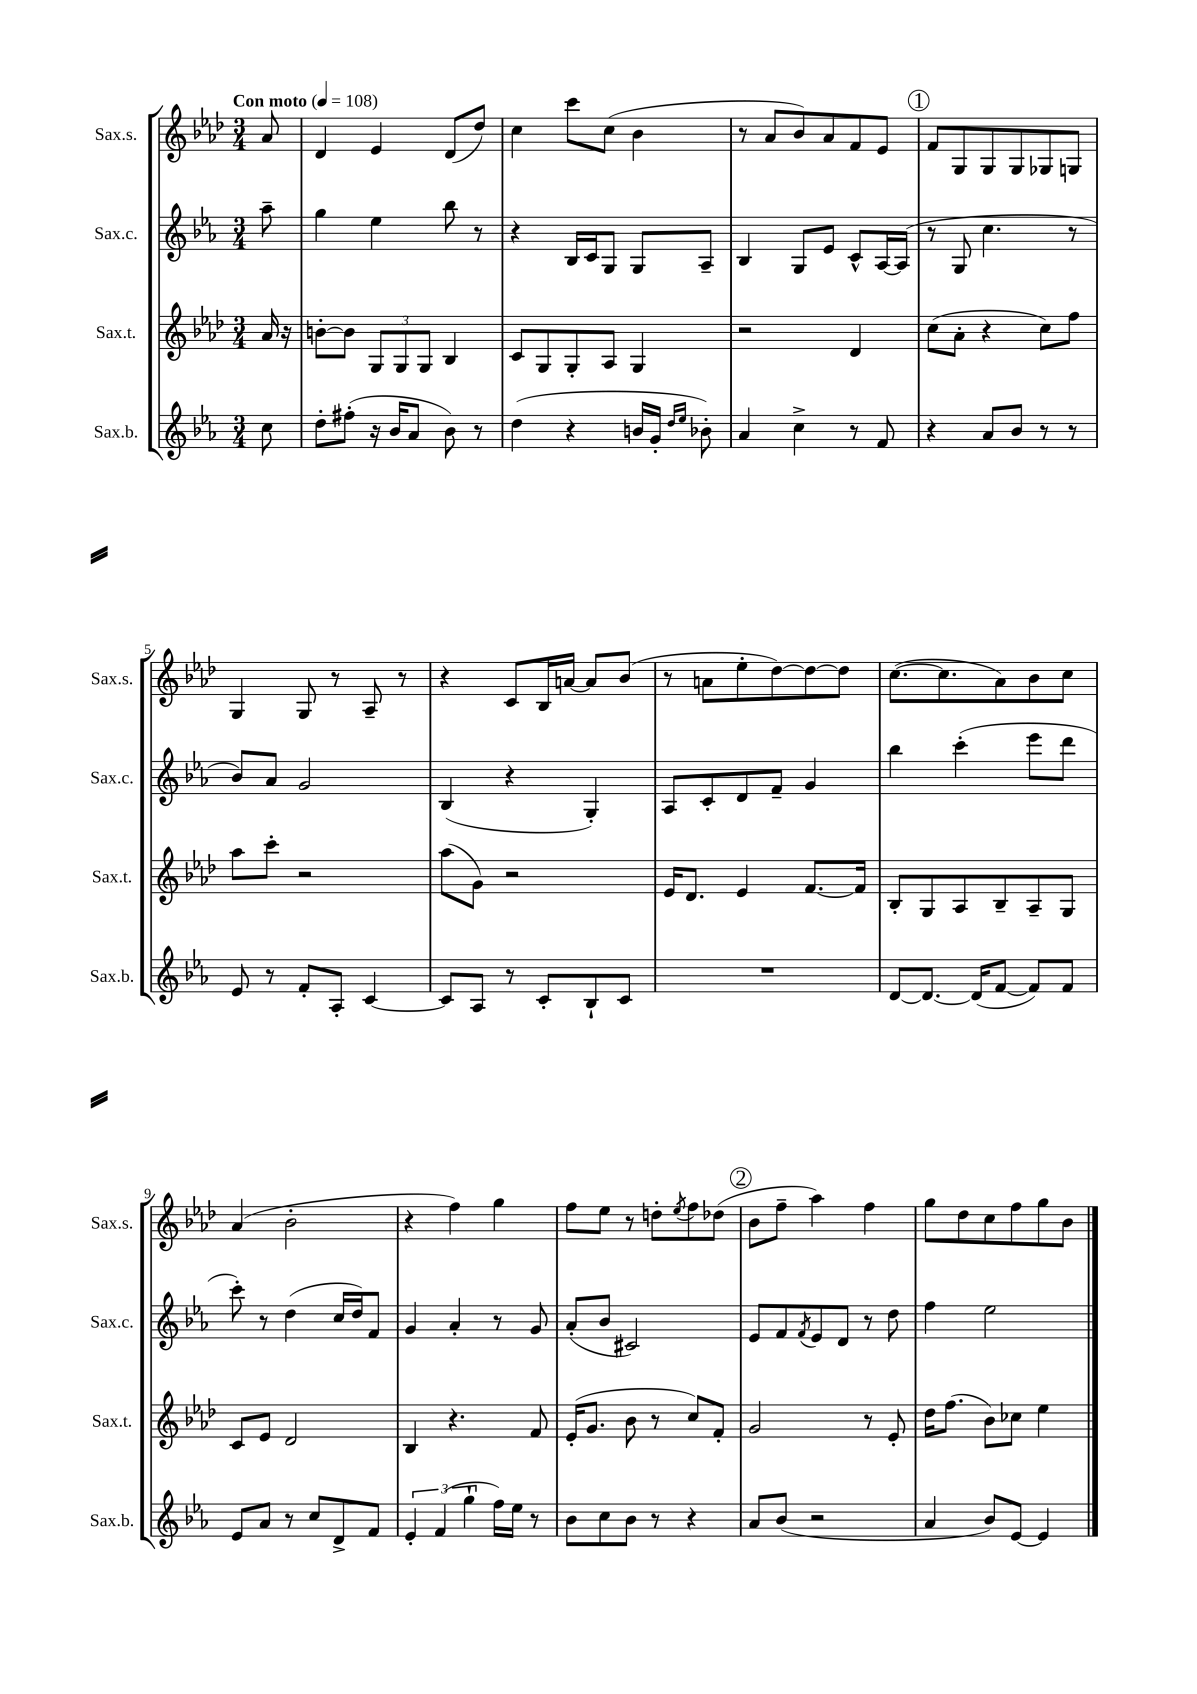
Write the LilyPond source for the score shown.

<<
\new StaffGroup <<
\new Staff = "s0" \with { instrumentName = "Sax.s." shortInstrumentName = "Sax.s." } {
    \clef treble \key aes \major \numericTimeSignature \time 3/4 \partial 8 \tempo "Con moto" 4 = 108
    aes'8 |
    des'4 ees'4 des'8( des''8) |
    c''4 c'''8 c''8( bes'4 |
    r8 aes'8 bes'8) aes'8 f'8 ees'8 |
    \mark \markup { \circle "1" } f'8 g8 g8 g8 ges8 g8 |
    g4 g8 r8 aes8-- r8 |
    r4 c'8 bes16 a'16~ a'8 bes'8( |
    r8 a'8 ees''8-. des''8~) des''8~ des''8 |
    c''8.~( c''8. aes'8) bes'8 c''8 |
    aes'4( bes'2-. |
    r4 f''4) g''4 |
    f''8 ees''8 r8 d''8-. \acciaccatura { ees''8 } f''8 des''8( |
    \mark \markup { \circle "2" } bes'8 f''8-- aes''4) f''4 |
    g''8 des''8 c''8 f''8 g''8 bes'8 \bar "|." |
}
\new Staff = "s1" \with { instrumentName = "Sax.c." shortInstrumentName = "Sax.c." } {
    \clef treble \key ees \major \numericTimeSignature \time 3/4 \partial 8
    aes''8-- |
    g''4 ees''4 bes''8 r8 |
    r4 bes16 c'16 g8 g8 aes8-- |
    bes4 g8 ees'8 c'8-^ aes16~ aes16( |
    \mark \markup { \circle "1" } r8 g8 c''4. r8 |
    bes'8) aes'8 g'2 |
    bes4( r4 g4-.) |
    aes8 c'8-. d'8 f'8-- g'4 |
    bes''4 c'''4-.( ees'''8 d'''8 |
    c'''8-.) r8 d''4( c''16 d''16) f'8 |
    g'4 aes'4-. r8 g'8 |
    aes'8-.( bes'8 cis'2) |
    \mark \markup { \circle "2" } ees'8 f'8 \acciaccatura { f'8 } ees'8 d'8 r8 d''8 |
    f''4 ees''2 \bar "|." |
}
\new Staff = "s2" \with { instrumentName = "Sax.t." shortInstrumentName = "Sax.t." } {
    \clef treble \key aes \major \numericTimeSignature \time 3/4 \partial 8
    aes'16 r16 |
    b'8~-. b'8 \tuplet 3/2 { g8 g8 g8 } bes4 |
    c'8 g8 g8-. aes8 g4 |
    r2 des'4 |
    \mark \markup { \circle "1" } c''8( aes'8-. r4 c''8) f''8 |
    aes''8 c'''8-. r2 |
    aes''8( g'8) r2 |
    ees'16 des'8. ees'4 f'8.~ f'16 |
    bes8-. g8 aes8 bes8-- aes8-- g8 |
    c'8 ees'8 des'2 |
    bes4 r4. f'8 |
    ees'16-.( g'8. bes'8 r8 c''8) f'8-. |
    \mark \markup { \circle "2" } g'2 r8 ees'8-. |
    des''16 f''8.( bes'8) ces''8 ees''4 \bar "|." |
}
\new Staff = "s3" \with { instrumentName = "Sax.b." shortInstrumentName = "Sax.b." } {
    \clef treble \key ees \major \numericTimeSignature \time 3/4 \partial 8
    c''8 |
    d''8-. fis''8-.( r16 bes'16 aes'8 bes'8) r8 |
    d''4( r4 b'16 g'16-. \grace { d''16 ees''16 } bes'8-.) |
    aes'4 c''4-> r8 f'8 |
    \mark \markup { \circle "1" } r4 aes'8 bes'8 r8 r8 |
    ees'8 r8 f'8-. aes8-. c'4~ |
    c'8 aes8 r8 c'8-. bes8-! c'8 |
    R2. |
    d'8~ d'8.~ d'16( f'8~ f'8) f'8 |
    ees'8 aes'8 r8 c''8 d'8-> f'8 |
    \tuplet 3/2 { ees'4-. f'4( g''4-! } f''16) ees''16 r8 |
    bes'8 c''8 bes'8 r8 r4 |
    \mark \markup { \circle "2" } aes'8 bes'8( r2 |
    aes'4 bes'8) ees'8~ ees'4 \bar "|." |
}
>>
>>
